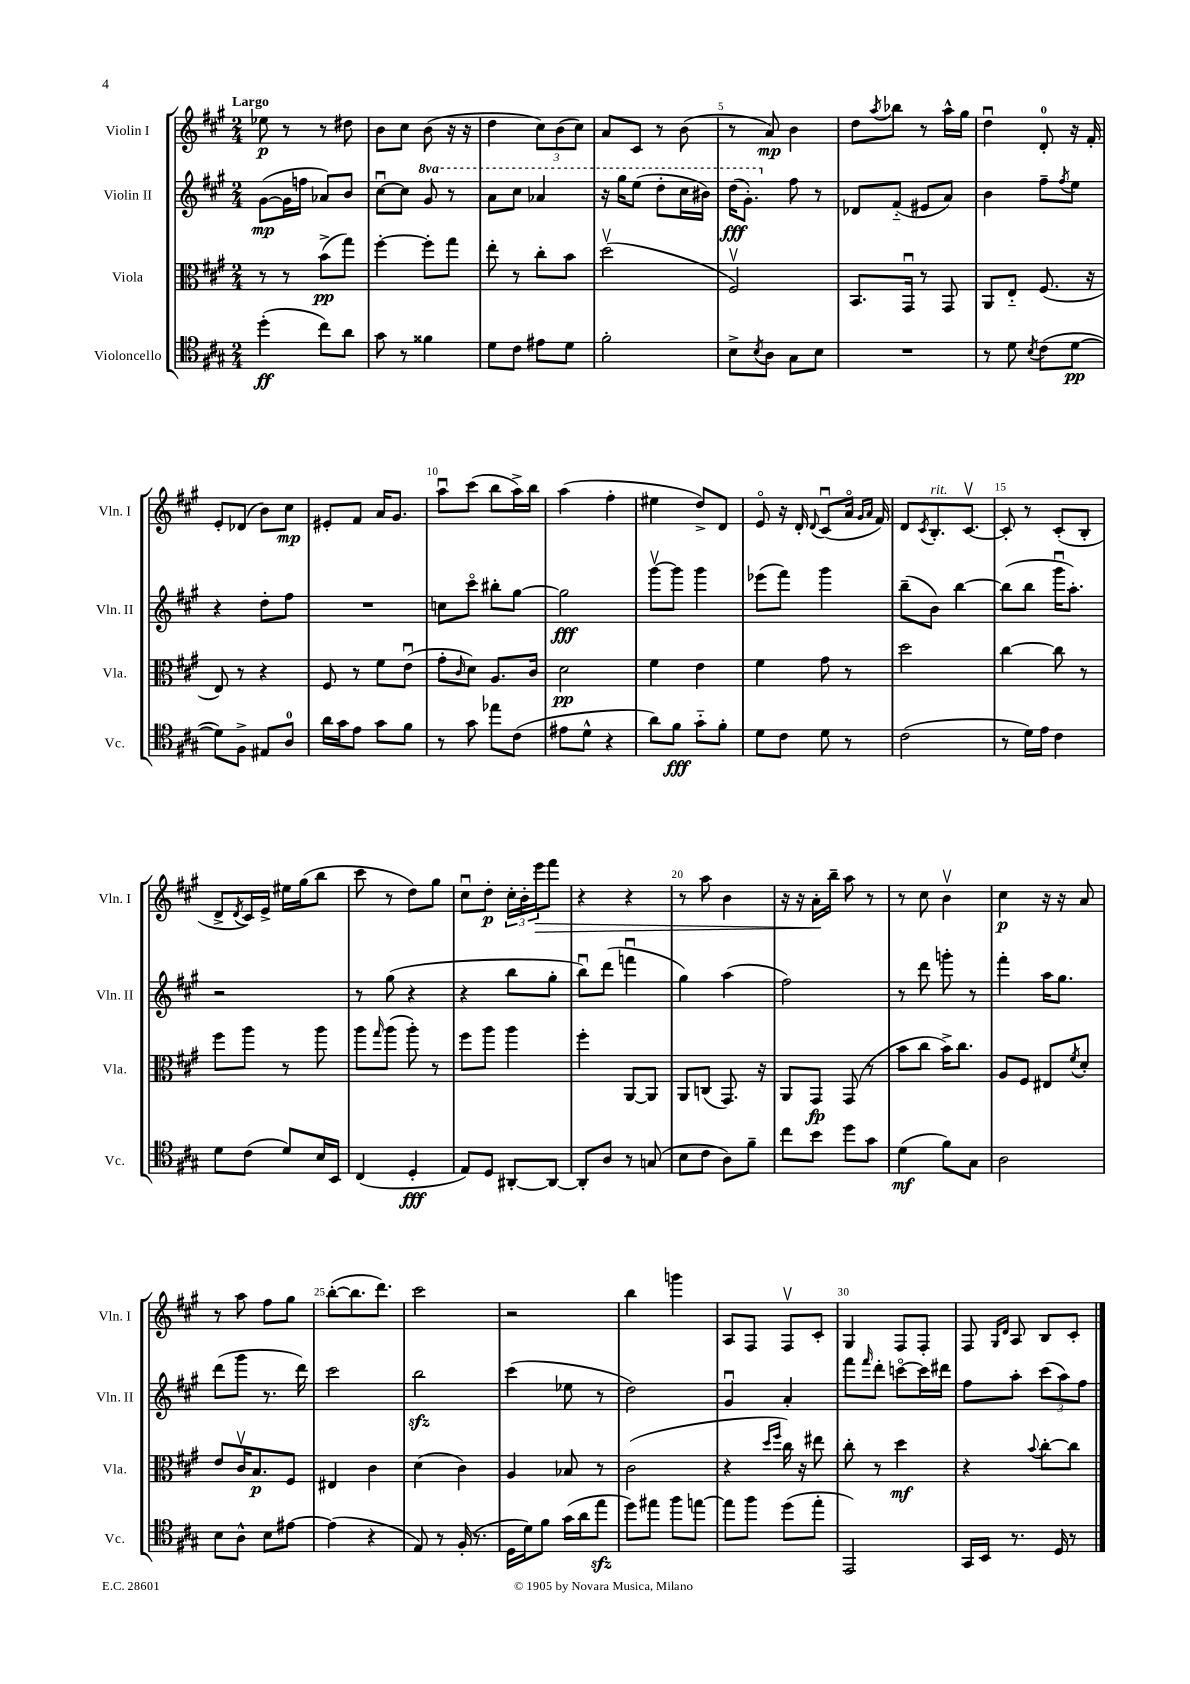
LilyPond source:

<<
\new StaffGroup <<
\new Staff = "s0" \with { instrumentName = "Violin I" shortInstrumentName = "Vln. I" } {
    \clef treble \key a \major \numericTimeSignature \time 2/4 \tempo "Largo"
    ees''8\p r8 r8 dis''8 |
    b'8 cis''8 b'8( r16 r16 |
    d''4 \tuplet 3/2 { cis''8) b'8( cis''8) } |
    a'8 cis'8 r8 b'8( |
    r8 a'8\mp) b'4 |
    d''8 \acciaccatura { a''8 } bes''8 r8 a''16-^ gis''16 |
    d''4\downbow d'8-0-. r16 fis'16-. |
    e'8-. des'8( b'8) cis''8\mp |
    eis'8-. fis'8 a'16 gis'8. |
    a''8\downbow cis'''8( b''8 a''16->) b''16 |
    a''4( fis''4-. |
    eis''4 d''8->) d'8 |
    e'8\flageolet r16 d'16-. \appoggiatura { d'8 } cis'8\downbow( a'16\flageolet \grace { gis'16 a'16 } fis'16) |
    d'8 \acciaccatura { cis'8 } b8.-.^\markup { \italic "rit." } cis'8.~\upbow |
    cis'8-. r8 cis'8-.( b8-. |
    d'8-> \acciaccatura { d'8 } cis'16) e'16-> eis''16 gis''16( b''8 |
    cis'''8 r8 d''8) gis''8 |
    cis''8\downbow d''8-.\p \tuplet 3/2 { cis''16-. b'16-. e'''16\> } fis'''8 |
    r4 r4 |
    r8 a''8 b'4 |
    r16 r16 a'16-.\! b''16-- a''8 r8 |
    r8 cis''8 b'4\upbow |
    cis''4\p r16 r16 a'8 |
    r8 a''8 fis''8 gis''8 |
    b''8~-.( b''8. d'''8.) |
    cis'''2 |
    r2 |
    b''4 g'''4 |
    a8 fis8 fis8\upbow cis'8-. |
    gis4 fis8 fis8-. |
    fis8 \grace { gis16 d'16 } a8 b8 cis'8-. \bar "|." |
}
\new Staff = "s1" \with { instrumentName = "Violin II" shortInstrumentName = "Vln. II" } {
    \clef treble \key a \major \numericTimeSignature \time 2/4 \set Staff.ottavationMarkups = #ottavation-simple-ordinals
    gis'8~\mp( gis'16 f''16 aes'8) b'8 |
    cis''8~\downbow cis''8 \ottava #1 gis''8 r8 |
    a''8 cis'''8 aes''4 |
    r16 gis'''16 e'''8( d'''8-. cis'''16 bis''16) |
    d'''16\fff( gis''8.-.) \ottava #0 fis''8 r8 |
    des'8 fis'8-_( eis'8 a'8) |
    b'4 fis''8-- \acciaccatura { fis''8 } e''8 |
    r4 d''8-. fis''8 |
    R2 |
    c''8 cis'''8\flageolet bis''8-. gis''8~ |
    gis''2\fff |
    gis'''8~\upbow gis'''8 gis'''4 |
    ees'''8( fis'''8) gis'''4 |
    b''8--( b'8) b''4~ |
    b''8( b''8 gis'''16\downbow a''8.-.) |
    r2 |
    r8 gis''8( r4 |
    r4 b''8 gis''8-. |
    b''8\downbow) d'''8( f'''4\downbow |
    gis''4) a''4( |
    fis''2) |
    r8 d'''8 g'''8-. r8 |
    fis'''4-. a''16 gis''8. |
    d'''8( gis'''8 r8. d'''16) |
    cis'''2 |
    b''2\sfz |
    cis'''4( ees''8 r8 |
    d''2) |
    gis'4\downbow a'4-. |
    fis'''8 \grace { fis'''16 } d'''8-. c'''8~\flageolet c'''16 dis'''16 |
    fis''8 a''8-. \tuplet 3/2 { cis'''8( a''8) fis''8 } \bar "|." |
}
\new Staff = "s2" \with { instrumentName = "Viola" shortInstrumentName = "Vla." } {
    \clef alto \key a \major \numericTimeSignature \time 2/4
    r8 r8 b'8->\pp( gis''8) |
    fis''4~-. fis''8-. gis''8 |
    e''8-. r8 cis''8-. b'8 |
    d''2\upbow( |
    fis2\upbow) |
    b,8. gis,16\downbow r8 gis,8 |
    a,8 e8-_ fis8.( r16 |
    e8) r8 r4 |
    fis8 r8 fis'8 e'8\downbow( |
    gis'8-. \grace { cis'16 } d'8) a8. cis'16 |
    d'2\pp |
    fis'4 e'4 |
    fis'4 gis'8 r8 |
    d''2 |
    cis''4~ cis''8 r8 |
    fis''8 a''8 r8 a''8 |
    a''8 \grace { gis''16 } a''8( a''8-.) r8 |
    fis''8 a''8 a''4 |
    fis''4-. a,8~ a,8 |
    a,8 c8( gis,8.) r16 |
    a,8 gis,8\fp gis,8( r8 |
    b'8 cis''8 b'16->) cis''8. |
    a8 fis8 eis8 \acciaccatura { fis'8 } d'8-. |
    e'8 cis'16\upbow b8.\p fis8 |
    eis4 cis'4 |
    d'4( cis'4) |
    a4 bes8 r8 |
    cis'2( |
    r4 \grace { d''16 fis''16 } cis''16) r16 eis''8 |
    cis''8-. r8 d''4\mf |
    r4 \appoggiatura { b'8 } cis''8~-. cis''8 \bar "|." |
}
\new Staff = "s3" \with { instrumentName = "Violoncello" shortInstrumentName = "Vc." } {
    \clef tenor \key a \major \numericTimeSignature \time 2/4
    d''4-.\ff( cis''8) a'8 |
    gis'8 r8 fisis'4 |
    d'8 cis'8 eis'8 d'8 |
    fis'2-. |
    b8-> \acciaccatura { b8 } a8 gis8 b8 |
    R2 |
    r8 d'8 \acciaccatura { b8 } cis'8( d'8~\pp |
    d'8) fis8-> eis8 a8-0 |
    a'16 gis'16 e'8 gis'8 fis'8 |
    r8 gis'8 ees''8 cis'8( |
    eis'8 d'8-^ r4 |
    a'8) fis'8\fff gis'8-_ fis'8-. |
    d'8 cis'8 d'8 r8 |
    cis'2( |
    r8 d'16) e'16 cis'4 |
    d'8 cis'8( d'8) b16 b,16 |
    cis4( d4-.\fff |
    e8) d8 ais,8~-. ais,8~ |
    ais,8-. a8 r8 g8( |
    b8 cis'8 a8) fis'8-- |
    cis''8 b'8 d''8 gis'8 |
    d'4\mf( fis'8) gis8 |
    a2 |
    b8 a8-^ b8 eis'8~ |
    eis'4( r4 |
    e8) r8 fis16-.( r8. |
    d16 d'16) fis'8 gis'16( a'16 e''8\sfz |
    d''8) eis''8 fis''8 e''8~ |
    e''8 fis''8 d''8( e''8-. |
    e,2) |
    gis,16 b,16 r8. d16 r8 \bar "|." |
}
>>
>>
\layout { \context { \Score \override BarNumber.break-visibility = ##(#f #t #t) barNumberVisibility = #(every-nth-bar-number-visible 5) } }
